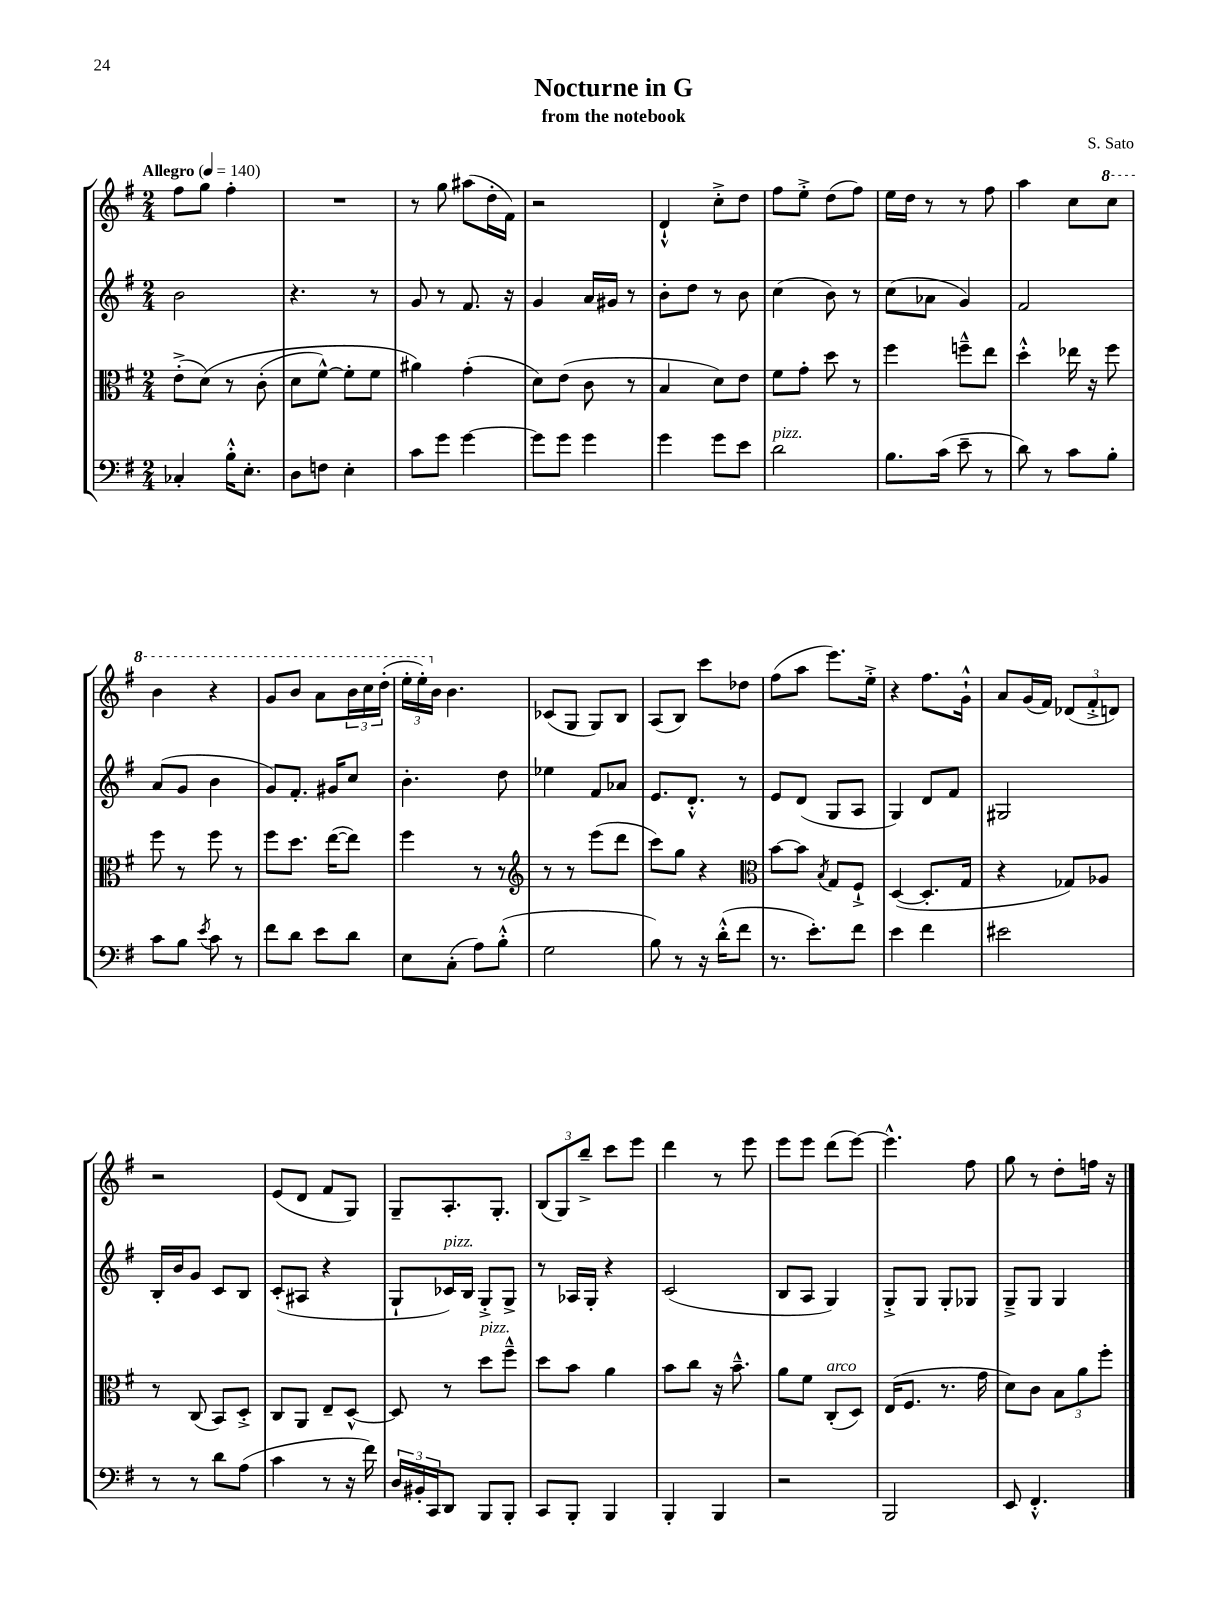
\header { title = "Nocturne in G" composer = "S. Sato" subtitle = "from the notebook" }
<<
\new StaffGroup <<
\new Staff = "s0" {
    \clef treble \key g \major \numericTimeSignature \time 2/4 \tempo "Allegro" 4 = 140
    fis''8 g''8 fis''4-. |
    R2 |
    r8 g''8 ais''8( d''16-. fis'16) |
    r2 |
    d'4-!-^ c''8-.-> d''8 |
    fis''8 e''8-.-> d''8( fis''8) |
    e''16 d''16 r8 r8 fis''8 |
    a''4 c''8 \ottava #1 c'''8 |
    b''4 r4 |
    g''8 b''8 a''8 \tuplet 3/2 { b''16 c'''16 d'''16-.( } |
    \tuplet 3/2 { e'''16-. e'''16-.) \ottava #0 b'16 } b'4. |
    ces'8( g8 g8) b8 |
    a8( b8) c'''8 des''8 |
    fis''8( a''8 e'''8.) e''16-.-> |
    r4 fis''8. g'16-!-^ |
    a'8 g'16( fis'16) \tuplet 3/2 { des'8( fis'8-.-> d'8) } |
    r2 |
    e'8( d'8 fis'8 g8) |
    g8-- a8.-. g8.-. |
    \tuplet 3/2 { b8( g8) b''8---> } c'''8 e'''8 |
    d'''4 r8 e'''8 |
    e'''8 e'''8 d'''8( e'''8~) |
    e'''4.-^ fis''8 |
    g''8 r8 d''8-. f''16 r16 \bar "|." |
}
\new Staff = "s1" {
    \clef treble \key g \major \numericTimeSignature \time 2/4
    b'2 |
    r4. r8 |
    g'8 r8 fis'8. r16 |
    g'4 a'16 gis'16 r8 |
    b'8-. d''8 r8 b'8 |
    c''4( b'8) r8 |
    c''8( aes'8 g'4) |
    fis'2 |
    a'8( g'8 b'4 |
    g'8) fis'8.-. gis'16 c''8 |
    b'4.-. d''8 |
    ees''4 fis'8 aes'8 |
    e'8. d'8.-.-^ r8 |
    e'8 d'8( g8 a8 |
    g4) d'8 fis'8 |
    gis2 |
    b16-. b'16 g'8 c'8 b8 |
    c'8-.( ais8 r4 |
    g8-! ces'16^\markup { \italic "pizz." }) b16 g8-.-> g8-> |
    r8 aes16 g16-. r4 |
    c'2( |
    b8 a8 g4) |
    g8-.-> g8 g8-. ges8 |
    g8---> g8 g4 \bar "|." |
}
\new Staff = "s2" {
    \clef alto \key g \major \numericTimeSignature \time 2/4
    e'8-.->( d'8)\( r8 c'8-.( |
    d'8 fis'8~-^) fis'8-. fis'8 |
    ais'4\) g'4-.( |
    d'8) e'8( c'8 r8 |
    b4 d'8) e'8 |
    fis'8 g'8-. d''8 r8 |
    fis''4 f''8---^ e''8 |
    d''4-.-^ ees''16 r16 fis''8 |
    fis''8 r8 fis''8 r8 |
    fis''8 d''8. e''16~( e''8) |
    fis''4 r8 r8 |
    \clef treble r8 r8 e'''8( d'''8 |
    c'''8) g''8 r4 |
    \clef alto b'8~ b'8 \acciaccatura { b8 } g8 fis8-!-> |
    d4~( d8.-. g16 |
    r4 ges8) aes8 |
    r8 c8( b,8) d8-.-> |
    c8 a,8 e8-- d8~-^ |
    d8 r8 d''8^\markup { \italic "pizz." } fis''8---^ |
    d''8 b'8 a'4 |
    b'8 c''8 r16 b'8.---^ |
    a'8 fis'8 c8-.^\markup { \italic "arco" }( d8) |
    e16( fis8. r8. g'16 |
    d'8) c'8 \tuplet 3/2 { b8 a'8 fis''8-. } \bar "|." |
}
\new Staff = "s3" {
    \clef bass \key g \major \numericTimeSignature \time 2/4
    ces4-. b16-.-^ e8.-. |
    d8 f8 e4-. |
    c'8 g'8 g'4~ |
    g'8 g'8 g'4 |
    g'4 g'8 e'8 |
    d'2^\markup { \italic "pizz." } |
    b8. c'16( e'8-- r8 |
    d'8) r8 c'8 b8-. |
    c'8 b8 \acciaccatura { e'8 } c'8 r8 |
    fis'8 d'8 e'8 d'8 |
    e8 c8-.( a8) b8-.-^( |
    g2 |
    b8) r8 r16 d'16-.-^( fis'8 |
    r8. e'8.-.) fis'8 |
    e'4 fis'4 |
    eis'2 |
    r8 r8 d'8 a8( |
    c'4 r8 r16 fis'16) |
    \tuplet 3/2 { d16 bis,16-. c,16 } d,8 b,,8 b,,8-. |
    c,8 b,,8-. b,,4 |
    b,,4-. b,,4 |
    r2 |
    b,,2 |
    e,8 fis,4.-.-^ \bar "|." |
}
>>
>>
\layout { \context { \Score \remove "Bar_number_engraver" } }
